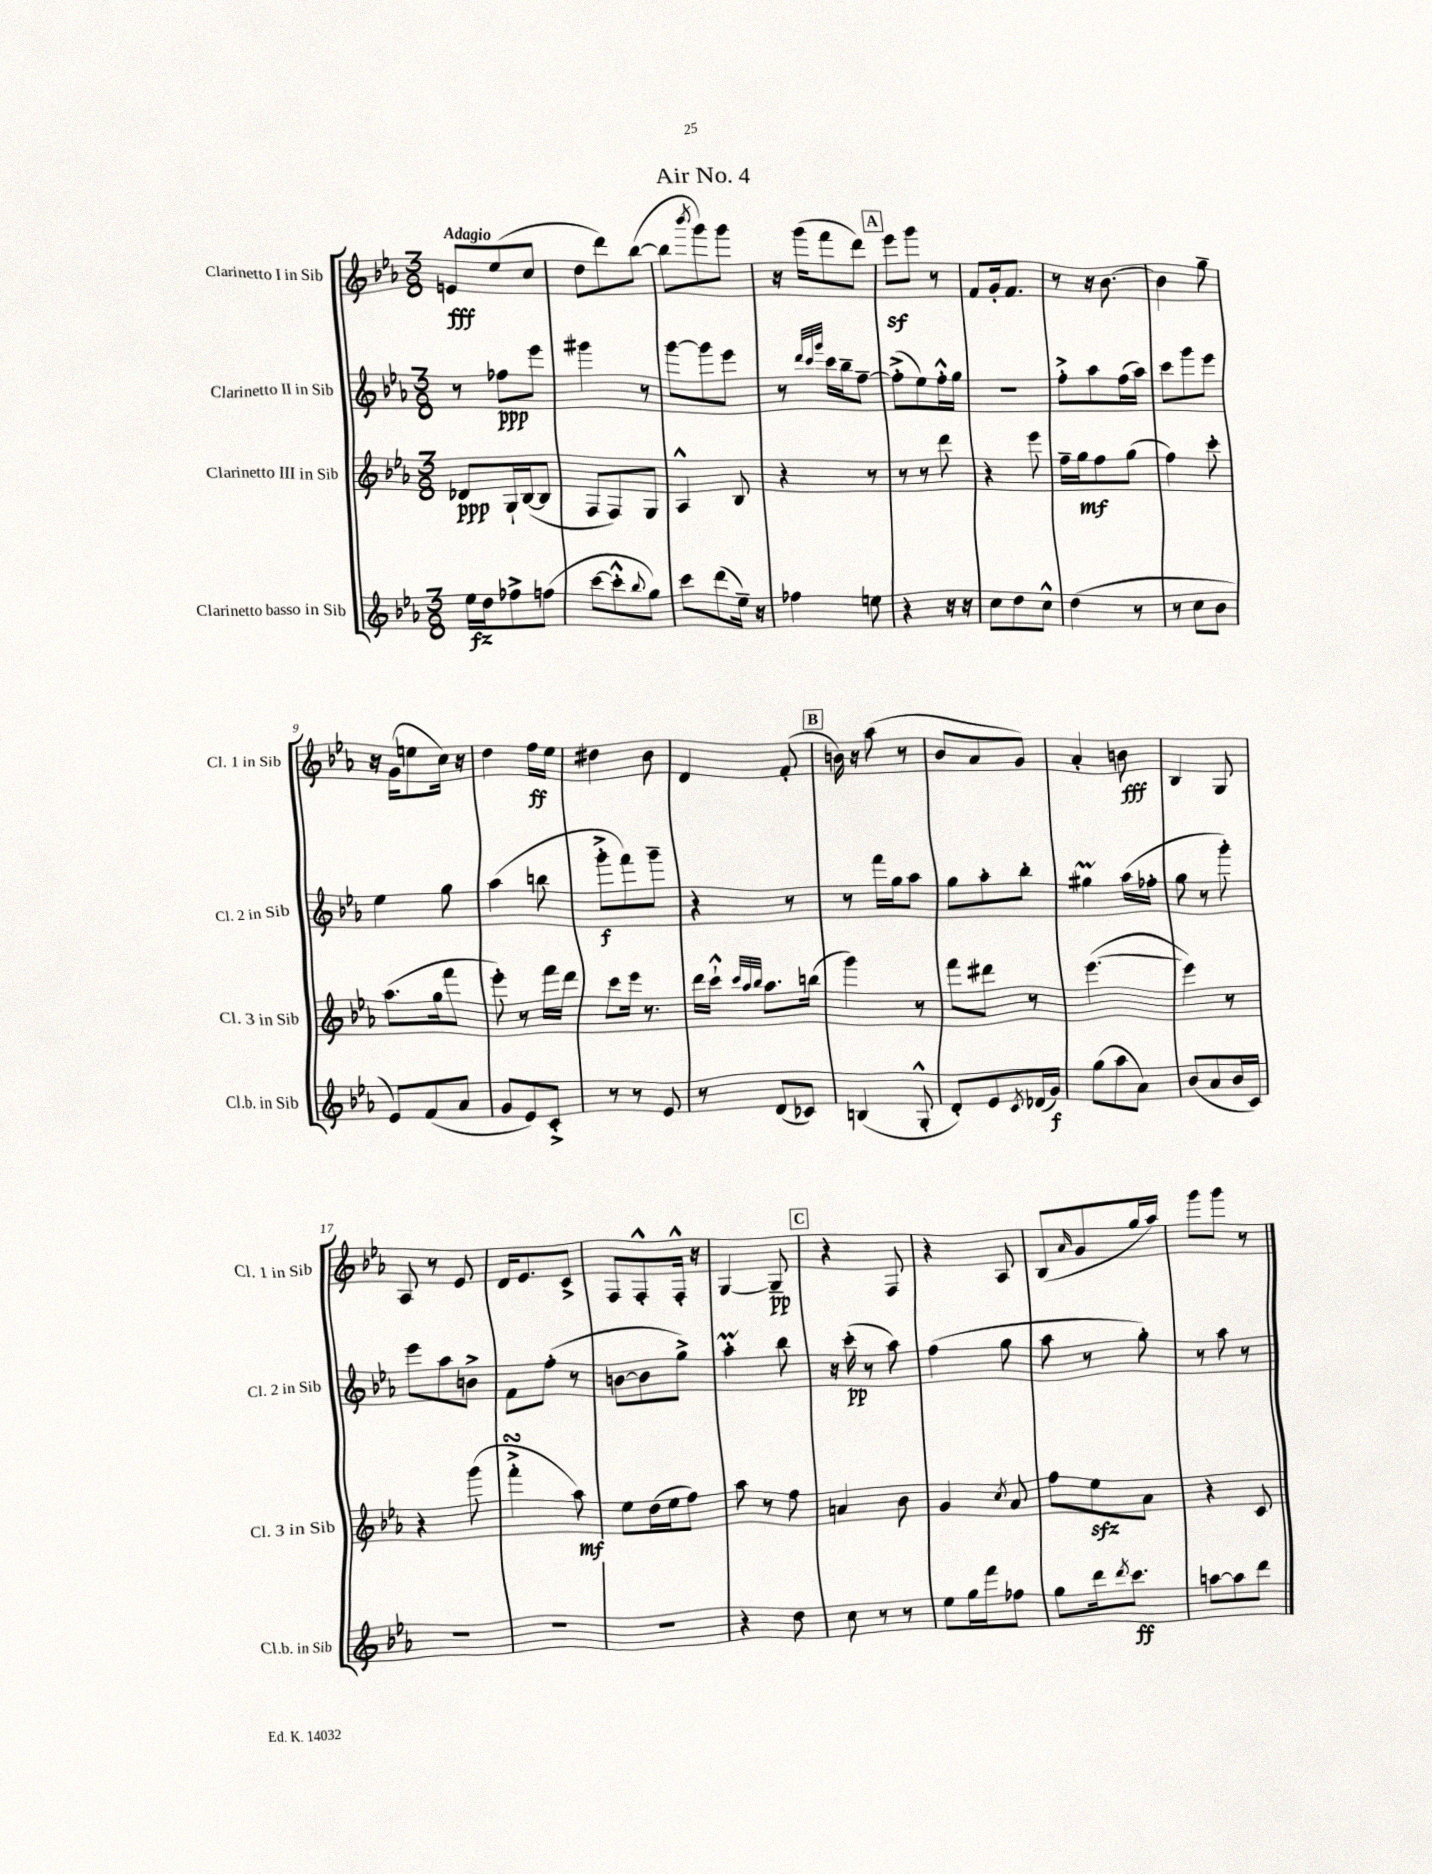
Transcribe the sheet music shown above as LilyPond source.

\header { title = "Air No. 4" }
<<
\new StaffGroup <<
\new Staff = "s0" \with { instrumentName = "Clarinetto I in Sib" shortInstrumentName = "Cl. 1 in Sib" } {
    \clef treble \key ees \major \numericTimeSignature \time 3/8 \tempo "Adagio"
    e'8\fff ees''8( c''8 |
    d''8 d'''8) bes''8~( |
    bes''8 \acciaccatura { bes'''8 } g'''8) g'''8 |
    r16 g'''16( f'''8 d'''8) |
    \mark \markup { \box "A" } ees'''8\sf g'''8 r8 |
    f'8 g'16-. f'8. |
    r8 r16 bes'8.~ |
    bes'4 g''8-- |
    r16 g'16( e''8 c''16) r16 |
    d''4 f''16\ff ees''16 |
    dis''4 bes'8 |
    d'4 f'8-.( |
    \mark \markup { \box "B" } b'16) r16 aes''8( r8 |
    bes'8 aes'8 g'8) |
    aes'4-. b'8\fff |
    bes4 g8 |
    aes8 r8 ees'8 |
    d'16 ees'8. c'8-> |
    f8 f8-.-^ f16-.-^ r16 |
    g4~ g8--\pp |
    \mark \markup { \box "C" } r4 f8 |
    r4 aes8 |
    bes8( \grace { aes'16 } g'8 g''16 aes''16) |
    g'''8 g'''8 r8 \bar "|." |
}
\new Staff = "s1" \with { instrumentName = "Clarinetto II in Sib" shortInstrumentName = "Cl. 2 in Sib" } {
    \clef treble \key ees \major \numericTimeSignature \time 3/8
    r8 fes''8\ppp ees'''8 |
    gis'''4 r8 |
    g'''8~ g'''8 ees'''8 |
    r8 \grace { d'''32 c'''32 g'''32 } c'''16 bes''16-- f''8~-- |
    \mark \markup { \box "A" } f''8-.->( ees''8) f''16-.-^ g''16 |
    R4. |
    f''8-.-> aes''8 f''16( aes''16) |
    c'''8 g'''8 ees'''8 |
    ees''4 g''8 |
    aes''4( b''8 |
    g'''8-.->\f f'''8) g'''8-- |
    r4 r8 |
    \mark \markup { \box "B" } r8 f'''16 g''16 aes''8 |
    g''8 aes''8-. bes''8-. |
    gis''4\prall aes''16( fes''16-. |
    g''8 r8 g'''8-.) |
    ees'''8 aes''8 b'8-> |
    f'8 f''8-.( r8 |
    b'8~ b'8 g''8->) |
    aes''4-.\prall bes''8 |
    \mark \markup { \box "C" } r16 c'''16-.\pp( r8 aes''8) |
    f''4( g''8 |
    aes''8 r8 g''8-.) |
    r8 aes''8 r8 \bar "|." |
}
\new Staff = "s2" \with { instrumentName = "Clarinetto III in Sib" shortInstrumentName = "Cl. 3 in Sib" } {
    \clef treble \key ees \major \numericTimeSignature \time 3/8
    des'8\ppp g16-! bes16~( bes8 |
    f8 f8) g8 |
    aes4-^ bes8 |
    r4 r8 |
    \mark \markup { \box "A" } r8 r8 d'''8 |
    r4 ees'''8 |
    f''16-- g''16\mf f''8 g''8( |
    f''4) c'''8-. |
    aes''8.( g''16 f'''8 |
    ees'''8-.) r8 f'''16 d'''16 |
    c'''8 ees'''16 r8. |
    d'''16 c'''16-!-^ \grace { c'''32 aes''32 bes''32 } aes''8. b''16( |
    \mark \markup { \box "B" } g'''4) r8 |
    f'''8 dis'''8 r8 |
    ees'''4.~( |
    ees'''4) r8 |
    r4 g'''8( |
    f'''4-.->\turn aes''8\mf) |
    ees''8 d''16( ees''16 f''8) |
    aes''8 r8 f''8 |
    \mark \markup { \box "C" } a'4 bes'8 |
    g'4 \acciaccatura { c''8 } aes'8 |
    f''8 ees''8\sfz aes'8 |
    r4 c'8 \bar "|." |
}
\new Staff = "s3" \with { instrumentName = "Clarinetto basso in Sib" shortInstrumentName = "Cl.b. in Sib" } {
    \clef treble \key ees \major \numericTimeSignature \time 3/8
    ees''16\fz d''16 fes''8-> f''8( |
    c'''8~ c'''8-.-^ \appoggiatura { bes''8 } g''8) |
    c'''8 d'''8( ees''16--) r16 |
    fes''4 e''8 |
    \mark \markup { \box "A" } r4 r16 r16 |
    c''8 d''8 c''8-^ |
    d''4( r8 |
    r8 c''8 bes'8 |
    ees'8) f'8( aes'8 |
    g'8 ees'8) c'8-.-> |
    r8 r8 ees'8 |
    r8 d'8( ces'8) |
    \mark \markup { \box "B" } b4( g8-.-^ |
    d'8-.) ees'8 \acciaccatura { c'8 } des'16( g'16\f) |
    g''8( aes''8 aes'8) |
    bes'8( aes'8 bes'16 c'16) |
    R4. |
    R4. |
    R4. |
    r4 d''8 |
    \mark \markup { \box "C" } c''8 r8 r8 |
    ees''8 g''16 f'''16 fes''8 |
    g''8 d'''16 \acciaccatura { d'''8 } c'''8.\ff |
    a''8~ a''8 d'''8 \bar "|." |
}
>>
>>
